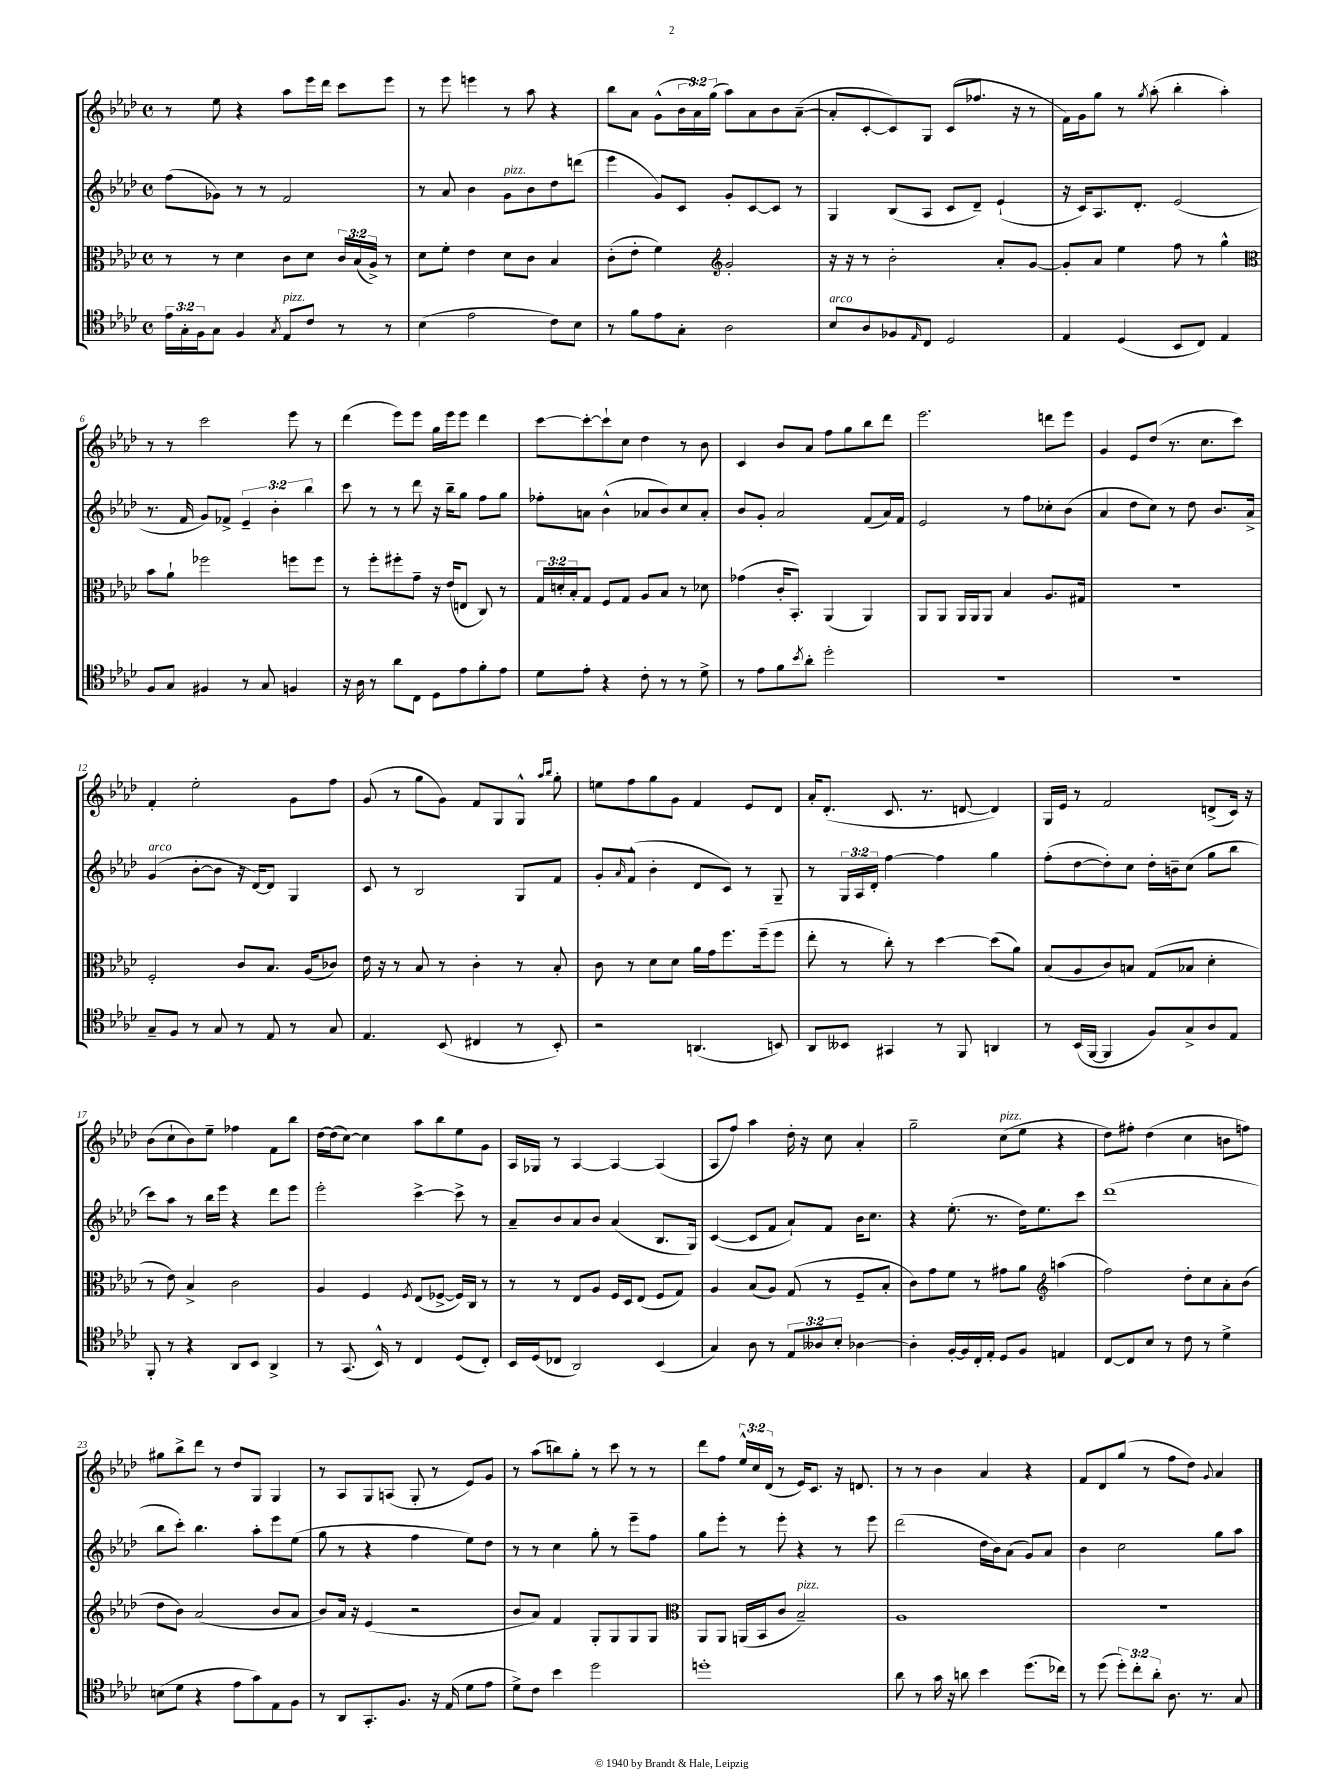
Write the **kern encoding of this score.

**kern	**kern	**kern	**kern
*staff4	*staff3	*staff2	*staff1
*clefC4	*clefC3	*clefG2	*clefG2
*k[b-e-a-d-]	*k[b-e-a-d-]	*k[b-e-a-d-]	*k[b-e-a-d-]
*M4/4	*M4/4	*M4/4	*M4/4
*met(c)	*met(c)	*met(c)	*met(c)
24e-\LL	8r	(8ff\L	8r
24G'\	.	.	.
24F\J	.	.	.
8G\J	8r	8g-\J)	8ee-\
4F/	4d-\	8r	4r
.	.	8r	.
8qG/	.	.	.
8E-/L	8c\L	2f/	8aa-\L
8c/J	8d-\J	.	16eee-\L
.	.	.	16ddd-\JJ
8r	24c/LL	.	8ccc\L
.	(24B-/	.	.
.	24A-^/JJ)	.	.
8r	8r	.	8eee-\J
=	=	=	=
(4B-\	8d-\L	8r	8r
.	8f'\J	8a-/	8eee-\
2e-\	4e-\	4b-\	4eee\
.	8d-\L	8g\L	8r
.	8c\J	8b-\	8aa-\
8c\L)	4B-/	8dd-\	4r
8B-\J	.	(8ddd\J	.
=	=	=	=
8r	(8c'\L	4eee-\	8bb-\L
8f\L	8e-'\J	.	8a-\J
8e-\	4f\)	8g/L)	(8g^^\L
8G'\J	.	8c/J	24b-\L
.	.	.	24a-\)
.	.	.	(24gg\JJ
*	*clefG2	*	*
2A-\	2g'/	8g'/L	8aa-\L)
.	.	[8c/	8a-\
.	.	8c/]J	8b-\
.	.	8r	([8a-~\J
=	=	=	=
8B-/L	16r	4G/	8a-'/]L
.	16r	.	.
8A-/	8r	.	[8c'/
8F-/	2b-'\	(8B-/L	8c/])
16qqE-/	.	.	.
8C/J	.	8A-/J	8G/J
2D-/	.	8c/L	(8c/L
.	.	8d-~/J)	8.ff-/J
.	8a-'/L	(4e-`/	.
.	.	.	16r
.	[8g/J	.	8r
=	=	=	=
4E-/	8g'/]L	16r	16f\LL)
.	.	16c/LK)	16g\J
.	8a-/J	8.A-/	8gg\J
(4D-/	4ee-\	.	8r
.	.	8.d-'/J	.
.	.	.	8qgg/
.	.	.	(8aa-'\
8BB-/L	8ff\	(2e-/	4bb-'\
8C/J)	8r	.	.
4E-/	4gg^^\	.	4aa-'\)
=	=	=	=
*	*clefC3	*	*
8F/L	8b-\L	8.r	8r
8G/J	8a-`\J	.	8r
.	.	16f/	.
4F#/	2ff-\	8g/L)	2ccc\
.	.	8f-^/J	.
8r	.	6e-~/	.
8G/	.	.	.
.	.	6b-'\	.
4F/	8ff\L	.	8eee-\
.	.	6bb-\	.
.	8ff\J	.	8r
=	=	=	=
16r	8r	8ccc\	(4ddd-\
16A-\	.	.	.
8r	8ff'\L	8r	.
8a-\L	8ff#'\	8r	8eee-\L)
8C\J	8g~\J	8ddd-\	8eee-\J
8D-\L	16r	16r	16gg\LL
.	(16e-/LK	16bb-~\LK	16eee-\J
8e-\	8E/J	8gg\J	8eee-\J
8f'\	8C/)	8ff\L	4ddd-\
8e-\J	8r	8gg\J	.
=	=	=	=
8d-\L	24G/LL	8ff-'\L	[8ccc\L
.	24d'/	.	.
.	24B-'/J	.	.
8e-'\J	8G/J	8a\J	8ccc'\_
4r	8F/L	(4b-^^\	8ccc`\]
.	8G/J	.	8cc\J
8c'\	8A-/L	8a-/L	4dd-\
8r	8B-/J	8b-/)	.
8r	8r	8cc/	8r
8d-^\	8d-\	8a-'/J	8b-\
=	=	=	=
8r	(4g-\	8b-/L	4c/
8e-\L	.	8g'/J	.
8f\	16c'/LK	2a-/	8b-/L
.	8.BB-'/J)	.	.
8qb-/	.	.	.
8a-'\J	.	.	8a-/J
2dd-'\	(4AA-/	.	8ff\L
.	.	.	8gg\
.	4AA-/)	(8f/L	8bb-\
.	.	16a-/L)	8ddd-\J
.	.	16f/JJ	.
=	=	=	=
1r	8AA-/L	2e-/	2.eee-\
.	8AA-/J	.	.
.	16AA-/LL	.	.
.	16AA-/J	.	.
.	8AA-/J	.	.
.	4B-/	8r	.
.	.	8ff\L	.
.	8.A-/L	8cc-'\	8ddd\L
.	.	(8b-\J	8eee-\J
.	16G#/Jk	.	.
=	=	=	=
1r	1r	4a-/	4g/
.	.	8dd-\L	8e-/L
.	.	8cc\J)	(8dd-/J
.	.	8r	8.r
.	.	8dd-\	.
.	.	.	8.cc\L
.	.	8.b-/L	.
.	.	.	8ccc\J)
.	.	16a-^/Jk	.
=	=	=	=
8G~/L	2F'/	(4g/	4f'/
8F/J	.	.	.
8r	.	[8b-'\L	2ee-'\
8G/	.	8b-\]J	.
8r	8c/L	16r	.
.	.	[16d-/LK)	.
8E-/	8.B-/J	8d-/]J	.
8r	.	4G/	8g\L
.	(16A-/LK	.	.
8G/	8c-/J)	.	8ff\J
=	=	=	=
4.E-/	16e-\	8c/	(8g/
.	16r	.	.
.	8r	8r	8r
.	8B-/	2B-/	8gg\L
(8BB-/	8r	.	8g\J)
4C#/	4c'\	.	8f/L
.	.	.	8G/
8r	8r	8G/L	8G^^/J
.	.	.	16qqaa-/LL
.	.	.	16qqbb-/JJ
8BB-'/)	8B-'/	8f/J	8gg'\
=	=	=	=
2r	8c\	8g'/L	8ee\L
.	.	16qqa-/	.
.	8r	(8f^^/J	8ff\
.	8d-\L	4b-'\	8gg\
.	8d-\J	.	8g\J
(4.AA/	16a-\LL	8d-/L	4f/
.	16g\J	.	.
.	8.ff\	8c/J)	.
.	.	8r	8e-/L
.	(16ff~\k	.	.
8BB/)	8ff\J	8G~/	8d-/J
=	=	=	=
8AA-/L	8ee-'\	8r	16a-'/LK
.	.	.	(8.d-'/J
8BB--/J	8r	24G/LL	.
.	.	24A-/	.
.	.	24d-'/JJ	.
4GG#/	8cc'\)	[4ff\	8.c/
.	8r	.	.
.	.	.	8.r
8r	[4dd-\	4ff\]	.
8FF/	.	.	[8d/
4AA/	(8dd-\]L	4gg\	4d/])
.	8a-\J)	.	.
=	=	=	=
8r	(8B-/L	(8ff'\L	16G/LL
.	.	.	16e-/JJ
(16BB-/LL	8A-/	[8dd-\	8r
[16FF/JJ	.	.	.
4FF/]	8c/)	8dd-'\])	2f/
.	8B/J	8cc\J	.
8F/L)	(8G/L	16dd-'\LL	.
.	.	16b~\J	.
8G^/	8B-/J	(8cc\J	.
8A-/	4d-'\	8gg\L	(8d^/L
8E-/J	.	8bb-\J	16c/Jk)
.	.	.	16r
=	=	=	=
8FF'/	8r	8ccc\L)	(8b-\L
8r	8e-\)	8aa-\J	8cc`\
4r	4B-^/	8r	8b-\)
.	.	16bb-\LL	8ee-~\J
.	.	16eee-\JJ	.
8AA-/L	2c\	4r	4ff-\
8BB-/J	.	.	.
4AA-^/	.	8ddd-\L	8f\L
.	.	8eee-\J	8bb-\J
=	=	=	=
8r	4A-/	2eee-'\	[16dd-\LL
.	.	.	(16dd-\]J
(8.GG/	.	.	[8cc\J)
.	4F/	.	4cc\]
16BB-^^/)	.	.	.
8r	.	.	.
.	8qF/	.	.
4C/	(8E-/L	[4ccc^\	8aa-\L
.	[8F-^/J	.	8bb-\
(8D-/L	16F-/]LL)	8ccc^\]	8ee-\
.	16C/JJ	.	.
8C'/J)	8r	8r	8g\J
=	=	=	=
16BB-/LL	8r	8a-~/L	16A-/LL
(16D-/J	.	.	16G-/JJ
8C-/J	8r	8b-/	8r
2AA-/)	8E-/L	8a-/	[4A-/
.	8A-/J	8b-/J	.
.	16F/LL	(4a-/	4A-/_
.	16D-/J	.	.
.	(8E-/J	.	.
(4BB-/	8F/L	8.B-/L	(4A-/]
.	8G/J)	.	.
.	.	16G/Jk)	.
=	=	=	=
4G/)	4A-/	([4c/	8A-/L
.	.	.	8ff/J)
8A-\	(8B-/L	8c/]L	4aa-\
8r	8A-/J)	8f/J	.
12E-/L	(8G/	8a-`/L)	16dd-'\
.	.	.	16r
12A--/	.	.	.
.	8r	8f/J	8cc\
12B-'/J	.	.	.
[4A-\	8F~/L	16b-\LK	4a-'/
.	.	8.cc\J	.
.	8B-'/J	.	.
=	=	=	=
4A-'\]	8c\L)	4r	2gg~\
.	8g\	.	.
[16F'/LL	8f\J	(8.ee-'\	.
16F/]	.	.	.
16C'/	8r	.	.
16E-'/JJ	.	8.r	.
8D-/L	8g#\L	.	(8cc\L
8F/J	8a-\J	16dd-\LK)	8ee-\J
.	.	8.ee-\	.
*	*clefG2	*	*
4E/	(4aa\	.	4r
.	.	8ccc\J	.
=	=	=	=
[8C/L	2ff\)	(1ddd-	8dd-\L)
8C/]	.	.	8ff#'\J
8B-/J	.	.	(4dd-\
8r	.	.	.
8c\	8dd-'\L	.	4cc\
8r	8cc\	.	.
4d-^\	8a-'\	.	8b\L
.	(8b-\J	.	8ff\J)
=	=	=	=
(8B\L	8dd-\L	8bb-\L	8gg#\L
8d-\J	8b-\J)	8ccc'\J)	8bb-^\
4r	(2a-/	4.bb-\	8ddd-\J
.	.	.	8r
8e-\L	.	.	8dd-/L
8g\)	.	8aa-'\L	8G/J
8E-\	8b-/L	8eee-\	4G/
8F\J	8a-/J	(8ee-\J	.
=	=	=	=
8r	8b-/L)	8gg\	8r
8AA-/L	16a-/Jk	8r	8A-/L
.	16r	.	.
8.GG'/	(4e-/	4r	8G/
.	.	.	(8A/J
8.F/J	.	.	.
.	2r	4ff\	8G'/
16r	.	.	8r
(16E-/	.	.	.
8d-\L	.	8ee-\L)	8e-/L)
8e-\J	.	8dd-\J	8g/J
=	=	=	=
8d-^\L)	8b-/L	8r	8r
8c\J	8a-/J)	8r	(8aa-\L
4b-\	4f/	4cc\	8bb\)
.	.	.	8gg'\J
2dd-\	8G'/L	8gg'\	8r
.	8G/	8r	8ccc\
.	8G/	8eee-~\L	8r
.	8G/J	8ff\J	8r
=	=	=	=
*	*clefC3	*	*
1dd'	8AA-/L	8gg\L	8ddd-\L
.	8AA-/J	8eee-'\J	8ff\J
.	(16AA/LL	8r	24ee-^^/LL
.	.	.	24cc/
.	16BB-/J	.	.
.	.	.	(24d-/JJ
.	8c/J	8eee-'\	8r
.	2B-~/)	4r	16e-/LK)
.	.	.	8.c/J
.	.	8r	16r
.	.	.	8.d/
.	.	8eee-\	.
=	=	=	=
8a-\	1A-	(2ddd-\	8r
8r	.	.	8r
16g\	.	.	4b-\
16r	.	.	.
8a\	.	.	.
4b-\	.	16dd-\LL	4a-/
.	.	16b-\J)	.
.	.	(8a-\J	.
(8.dd-\L	.	8g/L)	4r
.	.	8a-/J	.
16cc-\Jk)	.	.	.
=	=	=	=
8r	1r	4b-\	8f/L
(8dd-\	.	.	8d-/
12dd-'\L)	.	2cc\	(8gg/J
12cc'\	.	.	.
.	.	.	8r
12a-'\J	.	.	.
8.A-\	.	.	8ff\L
.	.	.	8dd-\J)
8.r	.	.	.
.	.	.	8qqg/
.	.	8gg\L	4a-/
8G/	.	8aa-\J	.
==	==	==	==
*-	*-	*-	*-
